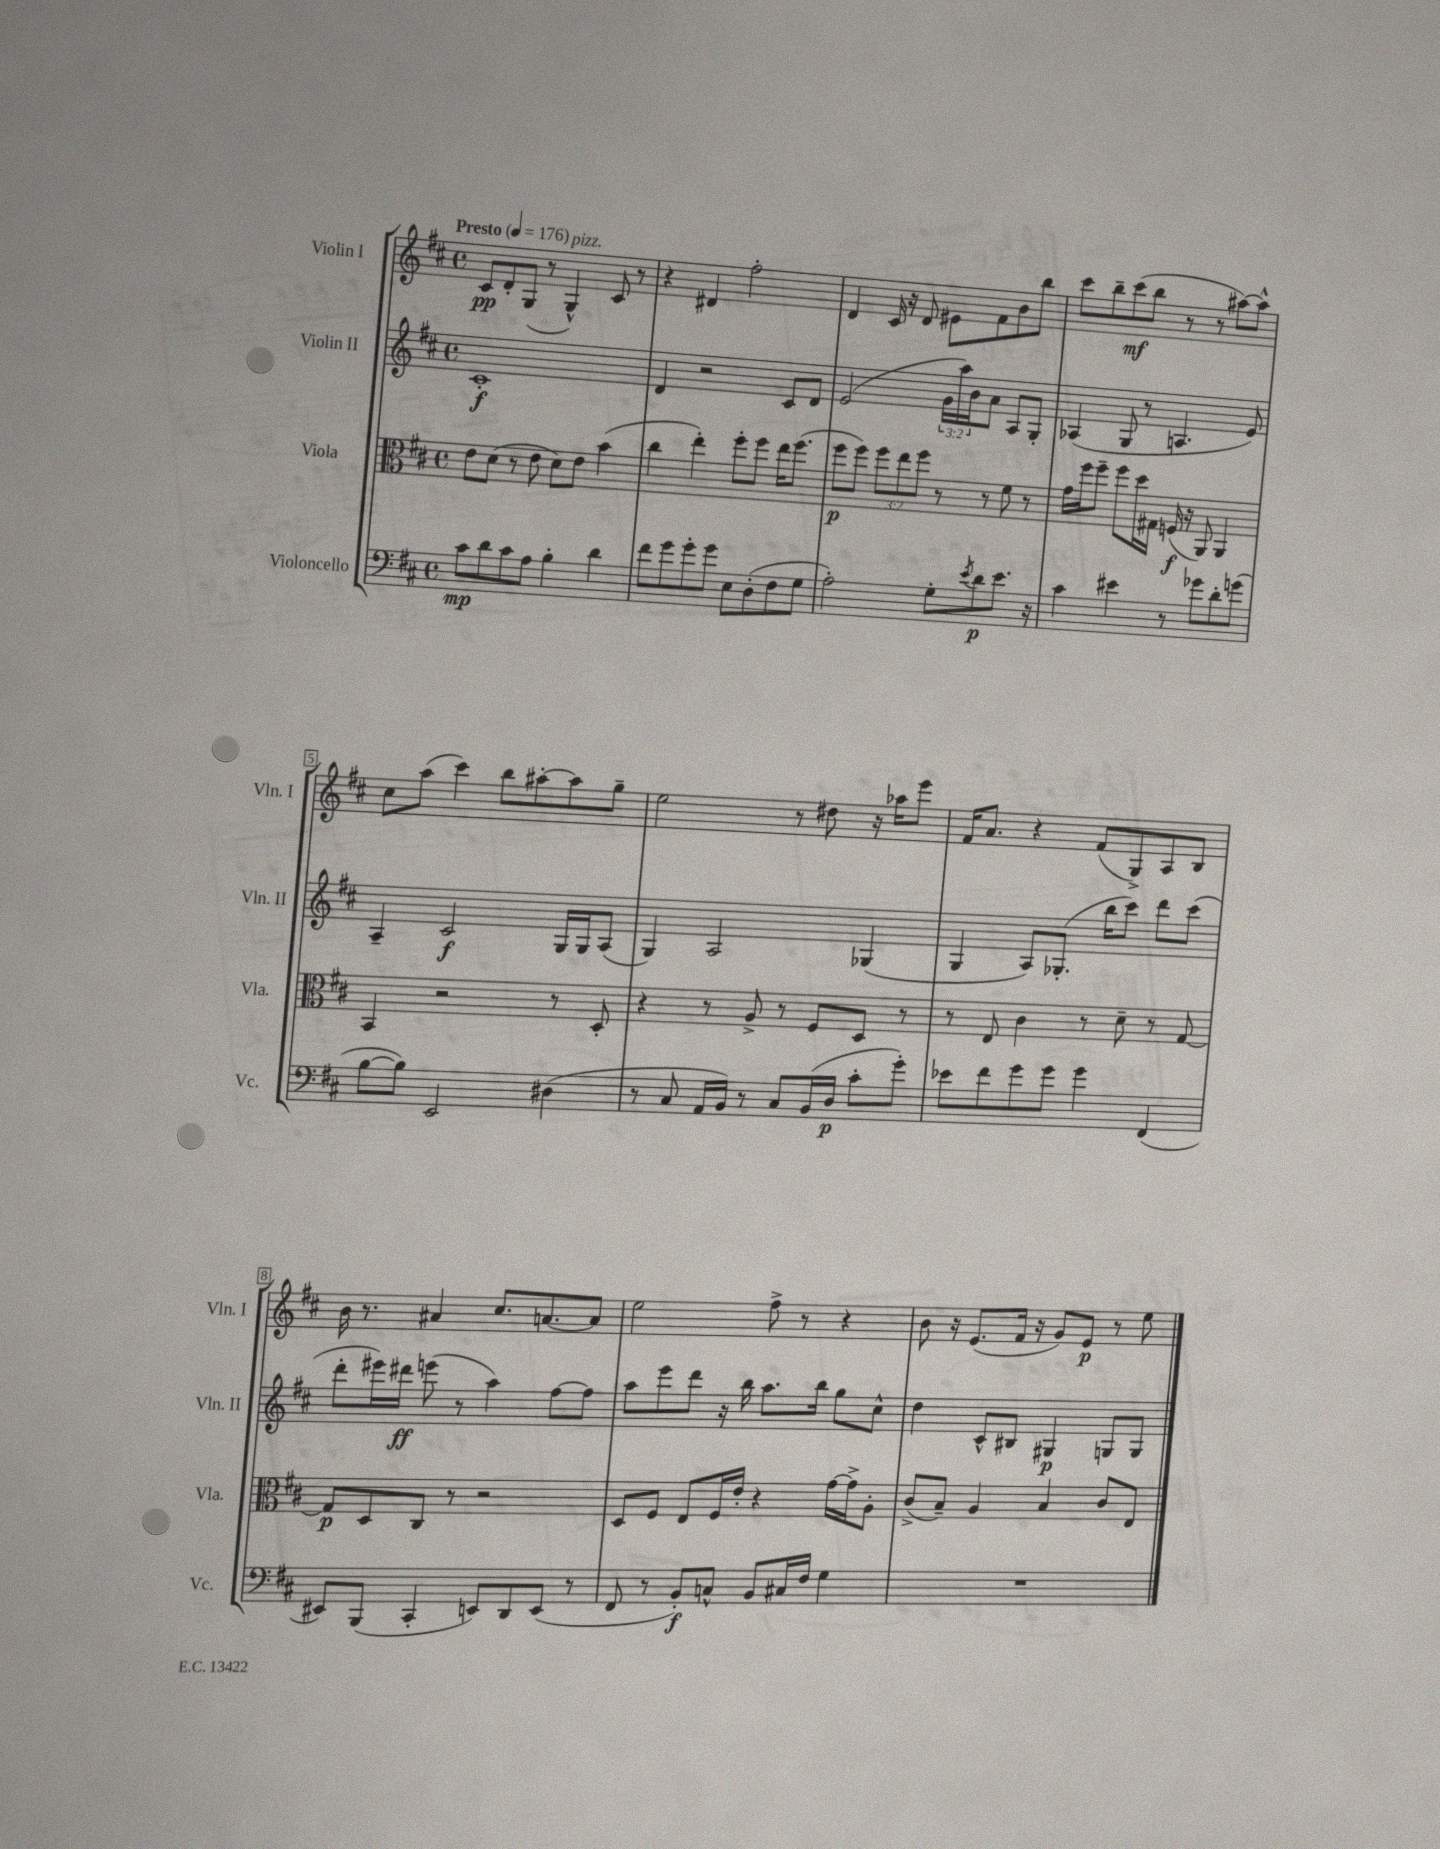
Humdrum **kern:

**kern	**dynam	**kern	**dynam	**kern	**dynam	**kern	**dynam
*part4	*part4	*part3	*part3	*part2	*part2	*part1	*part1
*staff4	*staff4	*staff3	*staff3	*staff2	*staff2	*staff1	*staff1
*I"Violoncello	*	*I"Viola	*	*I"Violin II	*	*I"Violin I	*
*I'Vc.	*	*I'Vla.	*	*I'Vln. II	*	*I'Vln. I	*
*clefF4	*	*clefC3	*	*clefG2	*	*clefG2	*
*k[f#c#]	*	*k[f#c#]	*	*k[f#c#]	*	*k[f#c#]	*
*M4/4	*	*M4/4	*	*M4/4	*	*M4/4	*
*met(c)	*	*met(c)	*	*met(c)	*	*met(c)	*
*MM176	*	*MM176	*	*MM176	*	*MM176	*
=1	=1	=1	=1	=1	=1	=1	=1
!	!	!	!	!	!	!LO:TX:a:B:t=Presto	!
8c#\L	mp	8e\L	.	1c#'	f	8c#/L	pp
8d\	.	(8d\J	.	.	.	8d'/	.
8c#\	.	8r	.	.	.	(8G/J	.
8A\J	.	8e\	.	.	.	8r	.
!	!	!	!	!	!	!LO:TX:a:i:t=pizz.	!
4B'\	.	8d\L)	.	.	.	4G^^/)	.
.	.	8e\J	.	.	.	.	.
4d\	.	(4b\	.	.	.	8c#/	.
.	.	.	.	.	.	8r	.
=2	=2	=2	=2	=2	=2	=2	=2
8f#\L	.	4cc#\	.	4d/	.	4r	.
8g\	.	.	.	.	.	.	.
8g'\	.	4ee'\)	.	2r	.	4d#X/	.
8g\J	.	.	.	.	.	.	.
8E\L	.	8ff#'\L	.	.	.	2ff#'\	.
(8D'\	.	8ff#\J	.	.	.	.	.
8F#\	.	16ee\KL	.	8c#/L	.	.	.
.	.	(8.ff#\J	.	.	.	.	.
8G\J	.	.	.	8d/J	.	.	.
=3	=3	=3	=3	=3	=3	=3	=3
2A'\)	.	8ff#\L	p	(2e/	.	4d/	.
.	.	8ff#\J)	.	.	.	.	.
.	.	12ff#\L	.	.	.	16c#/	.
.	.	.	.	.	.	16r	.
.	.	12ee\	.	.	.	.	.
.	.	.	.	.	.	8d/	.
.	.	12ff#\J	.	.	.	.	.
8G'\L	.	8r	.	24g\LL	.	8e#X\L	.
.	.	.	.	24aa\)	.	.	.
.	.	.	.	24b\J	.	.	.
8qe/	.	.	.	.	.	.	.
8d\	p	8r	.	8a\J	.	8f#\	.
8.e\J	.	8f#\	.	8A/L	.	8b\	.
.	.	8r	.	8G'/J	.	8bb\J	.
16r	.	.	.	.	.	.	.
=4	=4	=4	=4	=4	=4	=4	=4
4c#\	.	16g\LL	.	(4A-X/	.	8ccc#\L	.
.	.	16ff#\J	.	.	.	.	.
.	.	8ff#~\J	.	.	.	8bb~\	.
4e#X\	.	8ff#\L	.	8G/	.	(8ccc#\	mf
.	.	16dd\L	.	8r	.	8bb\J	.
.	.	16G#X\JJ	.	.	.	.	.
8r	.	(16Fn/	f	4.An/	.	8r	.
.	.	16r	.	.	.	.	.
8g-X\L	.	8AA/)	.	.	.	8r	.
8d'\	.	4AA/	.	.	.	[8aa#X\L)	.
(8gn\J	.	.	.	8e/)	.	8aa#^^\J]	.
!!LO:LB:g=z
=5	=5	=5	=5	=5	=5	=5	=5
[8B\L	.	4BB/	.	4A~/	.	8cc#\L	.
8B\J])	.	.	.	.	.	(8aa\J	.
2EE/	.	2r	.	2c#/	f	4ccc#\)	.
.	.	.	.	.	.	8bb\L	.
.	.	.	.	.	.	[8aa#X'\	.
(4D#X\	.	8r	.	16G/LL	.	8aa#\]	.
.	.	.	.	16G/J	.	.	.
.	.	8D'/	.	(8A/J	.	8gg~\J	.
=6	=6	=6	=6	=6	=6	=6	=6
8r	.	4r	.	4G/)	.	2ee\	.
8C#/	.	.	.	.	.	.	.
16AA/LL	.	8r	.	2A/	.	.	.
16BB/JJ)	.	.	.	.	.	.	.
8r	.	8A^/	.	.	.	.	.
8C#/L	.	8r	.	.	.	8r	.
(16BB/L	.	8F#/L	.	.	.	8dd#X\	.
16D/JJ	p	.	.	.	.	.	.
8c#'\L	.	8D/J	.	(4G-X/	.	16r	.
.	.	.	.	.	.	16aa-X\KL	.
8g'\J)	.	8r	.	.	.	8eee\J	.
=7	=7	=7	=7	=7	=7	=7	=7
8e-X\L	.	8r	.	4G/	.	16f#/KL	.
.	.	.	.	.	.	8.a/J	.
8f#\	.	8E/	.	.	.	.	.
8g\	.	4c#\	.	8A/L)	.	4r	.
8g\J	.	.	.	(8.G-X'/J	.	.	.
4g\	.	8r	.	.	.	(8f#/L	.
.	.	.	.	16bb\KL	.	.	.
.	.	8d~\	.	8ccc#\J)	.	8G^/)	.
(4FF#/	.	8r	.	8ddd\L	.	8A/	.
.	.	[8G/	.	(8ccc#\J	.	8B/J	.
!!LO:LB:g=z
=8	=8	=8	=8	=8	=8	=8	=8
8EE#X/L)	.	8G/L]	p	8ddd'\L	.	16b\	.
.	.	.	.	.	.	8.r	.
(8BBB/J	.	8D/	.	16eee#X\L)	.	.	.
.	.	.	.	16ddd#X\JJ	ff	.	.
4CC#'/	.	8C#/J	.	(8eeen\	.	4a#X/	.
.	.	8r	.	8r	.	.	.
8EEn/L)	.	2r	.	4aa\)	.	8.cc#/L	.
8DD/	.	.	.	.	.	.	.
.	.	.	.	.	.	[8.an/	.
(8EE/J	.	.	.	[8ff#\L	.	.	.
8r	.	.	.	8ff#\J]	.	8a/J]	.
=9	=9	=9	=9	=9	=9	=9	=9
8FF#/	.	8D/L	.	8aa\L	.	2ee\	.
8r	.	8F#/J	.	8eee\	.	.	.
8BB'/L)	f	8E/L	.	8ddd\J	.	.	.
8Cn^^/J	.	16F#/L	.	16r	.	.	.
.	.	16e'/JJ	.	16bb\	.	.	.
8BB/L	.	4r	.	8.aa\L	.	8ff#^\	.
16C#X/L	.	.	.	.	.	8r	.
16F#/JJ	.	.	.	16bb\Jk	.	.	.
4G\	.	[16g\LL	.	8gg\L	.	4r	.
.	.	16g^\J]	.	.	.	.	.
.	.	8A'\J	.	8cc#^^\J	.	.	.
=10	=10	=10	=10	=10	=10	=10	=10
1r	.	(8c#^/L	.	4dd\	.	8b\	.
.	.	8B~/J)	.	.	.	16r	.
.	.	.	.	.	.	(8.e/L	.
.	.	4A/	.	8c#^^/L	.	.	.
.	.	.	.	8B#X/J	.	16f#/Jk	.
.	.	.	.	.	.	16r	.
.	.	4B/	.	4G#X/	p	8g/L)	.
.	.	.	.	.	.	8e/J	p
.	.	8c#/L	.	8Gn/L	.	8r	.
.	.	8E/J	.	8G/J	.	8ee\	.
==	==	==	==	==	==	==	==
*-	*-	*-	*-	*-	*-	*-	*-
